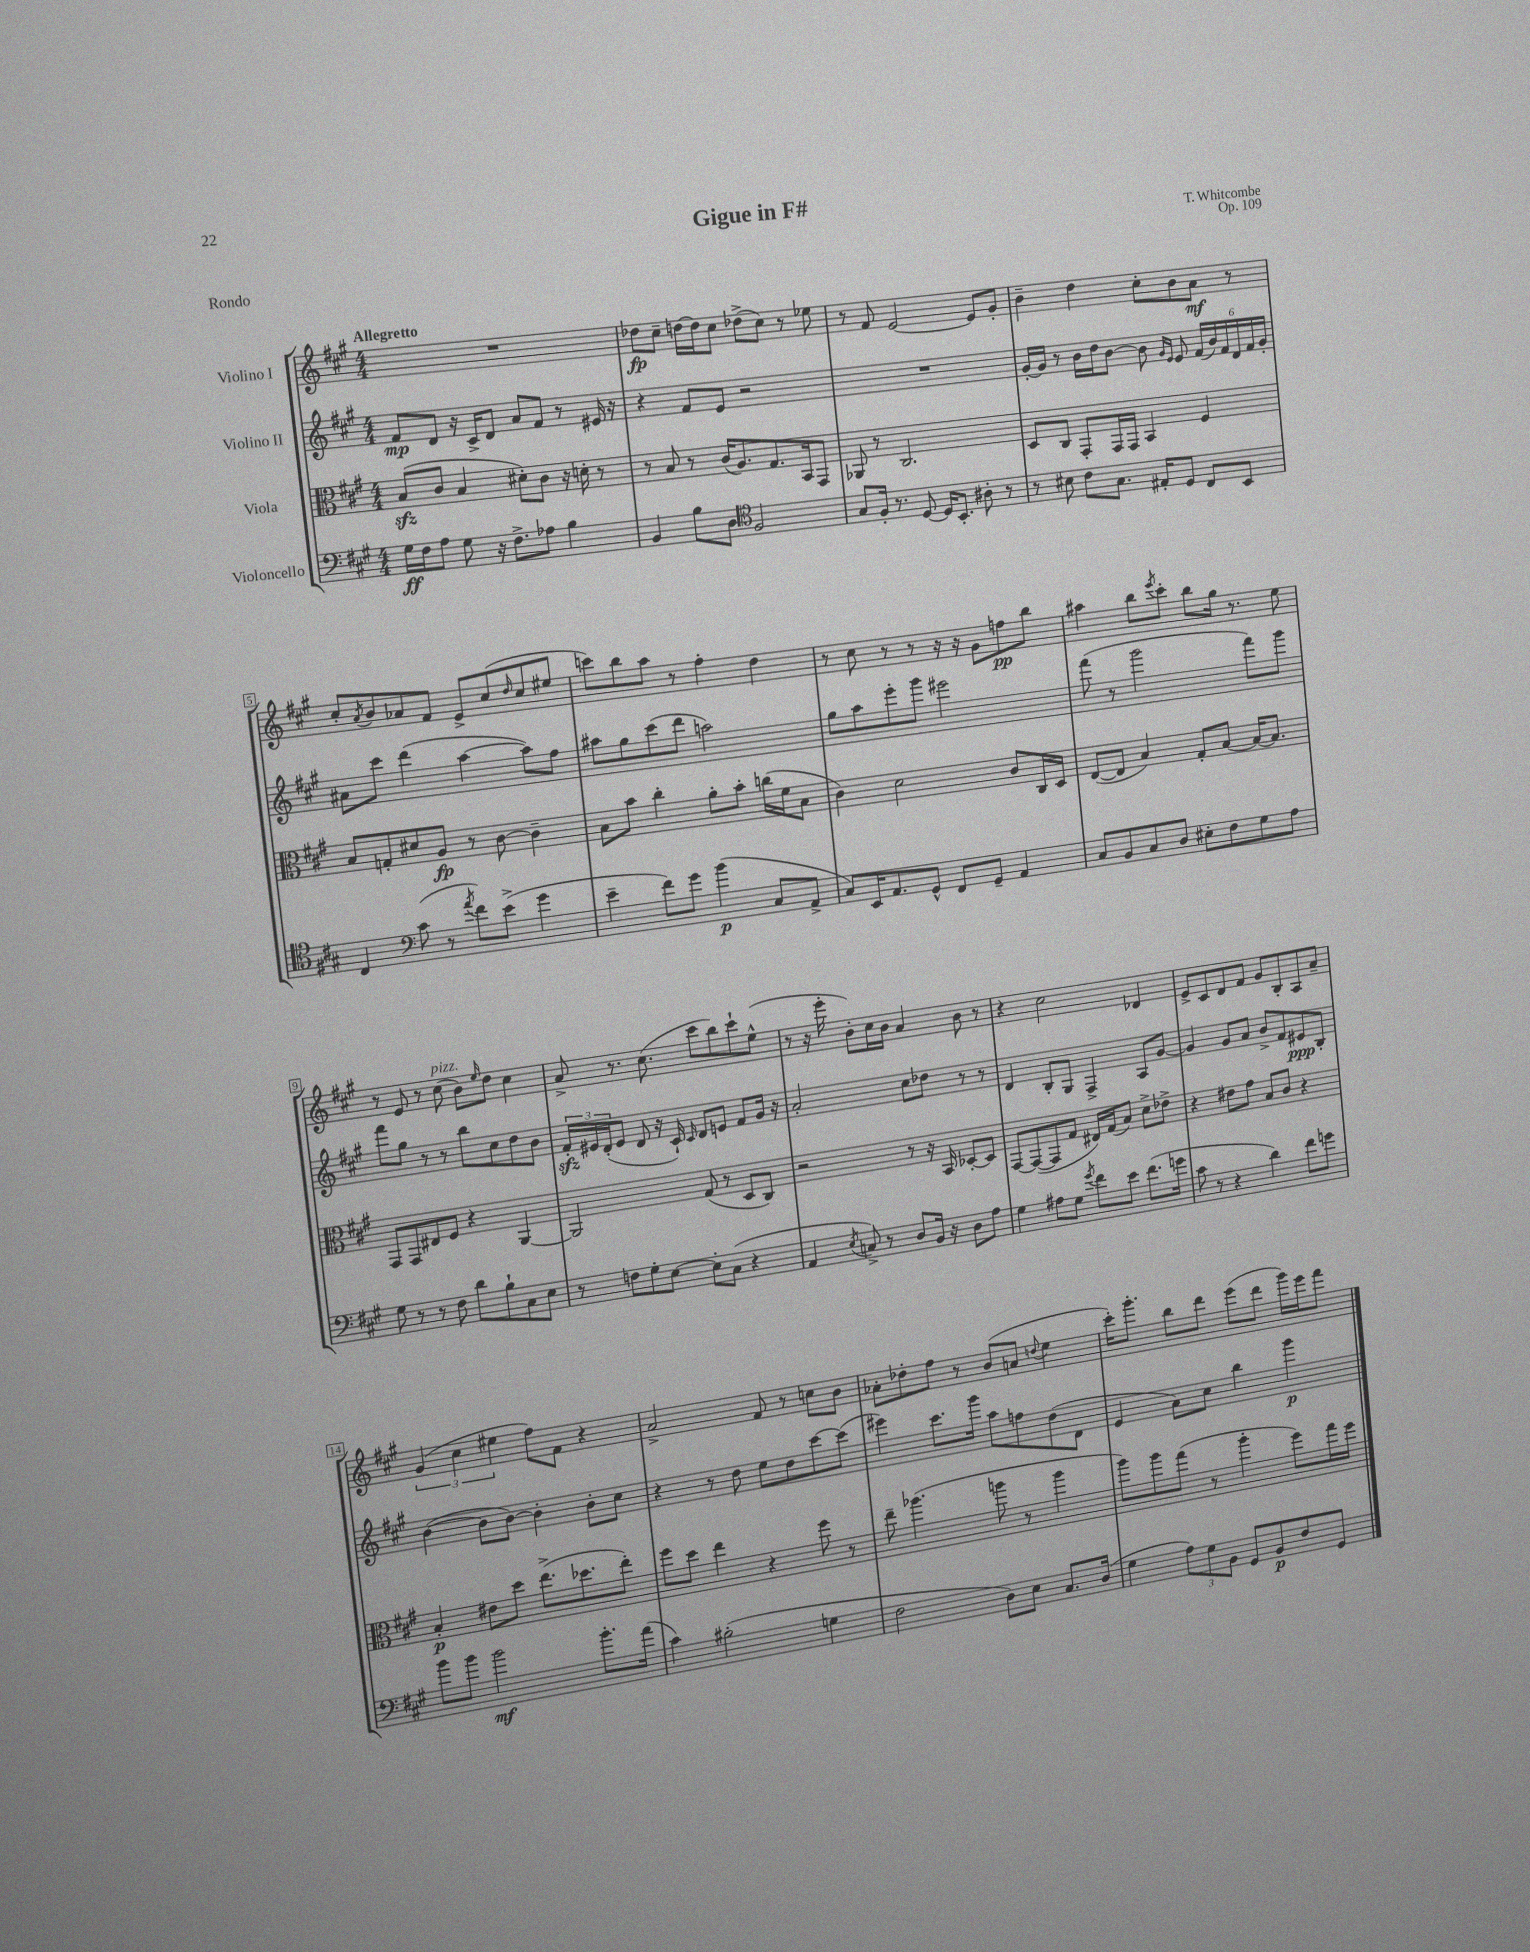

**kern	**kern	**kern	**kern
*staff4	*staff3	*staff2	*staff1
*clefF4	*clefC3	*clefG2	*clefG2
*k[f#c#g#]	*k[f#c#g#]	*k[f#c#g#]	*k[f#c#g#]
*M4/4	*M4/4	*M4/4	*M4/4
16G#	(8B	8f#	1r
16F#	.	.	.
8A	8c#	8d	.
8G#	4B	16r	.
.	.	16c#^	.
16r	.	8d	.
8.F#^	.	.	.
.	8d#')	8a	.
8A-	8c#	8f#	.
4B	16r	8r	.
.	16d'	.	.
.	8r	16e#	.
.	.	16r	.
=	=	=	=
4BB	8r	4r	8dd-
.	8B	.	8cc#~
8B	8r	8f#	[16dd
.	.	.	16dd]
8D	(16c#	8e	8cc#
.	8.A)	.	.
*clefC4	*	*	*
2F#	.	2r	(8dd-^
.	8.G#	.	8cc#)
.	.	.	8r
.	16BB	.	.
.	8GG#	.	8ee-
=	=	=	=
8G#	8AA-	1r	8r
16F#'	8r	.	8f#
8.r	.	.	.
.	2.C#	.	[2e
[8D	.	.	.
16D]	.	.	.
8.BB'	.	.	.
8A#'	.	.	8e]
8r	.	.	8g#'
=	=	=	=
8r	8D	[16g#'	4b~
.	.	16g#]	.
8B#	8C#	8r	.
8c#	8GG#'	16b	4dd
.	.	16dd	.
8.G#	16GG#	[8b	.
.	16GG#	.	.
.	4BB	8b]	8cc#'
16E#'	.	.	.
.	.	16qqg#	.
.	.	16qqe	.
8D	.	8e	8b
8C#	4F#	(24f#	8a
.	.	24b)	.
.	.	24f#	.
8BB	.	24d	8r
.	.	24f#	.
.	.	24g#'	.
=	=	=	=
4C#	8B	8a#	8cc#'
.	.	.	8qa
.	8G'	8ccc#	8b
*clefF4	*	*	*
(8c#	8d#	(4ddd	8a-
8r	8A	.	8f#
8qa	.	.	.
8f#)	8r	[4aa	8e^
(8e^	[8c#	.	(8cc#
.	.	.	16qqdd
4g#	4c#~]	8aa])	8cc#
.	.	8ff#	8ee#
=	=	=	=
4e~	8B	8aa#	8ccc)
.	8b	8gg#	8bb
8f#)	4cc#'	(8ccc#	8aa
8g#	.	8ddd	8r
(4b	8a'	2aa)	4ff#'
.	8b'	.	.
8C#	(16cc	.	4dd
.	16f#	.	.
8AA^	8B	.	.
=	=	=	=
8C#)	4c#)	8gg#	8r
16EE	.	8aa	8cc#
8.AA	.	.	.
.	2d	8eee'	8r
8GG#^^	.	8ggg#	8r
8FF#	.	2eee#	16r
.	.	.	16r
8GG#~	.	.	8g#
4AA	8c#	.	8ff
.	16C#	.	8bb
.	16D	.	.
=	=	=	=
8C#	([8E	(8fff#	4aa#
8BB	8E]	8r	.
8C#	4B)	2ggg#	8bb
.	.	.	8qeee
8D	.	.	8ccc#'
8E#'	8G#'	.	8bb
8F#	[8B	.	16gg#
.	.	.	8.r
8G#	16B_	8fff#)	.
.	8.B]	.	.
8A	.	8ggg#	8ee
=	=	=	=
8G#	8GG#	8fff#	8r
8r	8GG#	8gg#	8e
8r	8E#	8r	8r
8F#	8F#	8r	(8cc#
8d	4r	8bb	8b)
.	.	.	16qqee
8B`	.	8cc#	8dd
8C#	[4AA	8dd	4cc#
8E	.	8b	.
=	=	=	=
8r	2AA]	24f#'	8a^
.	.	24e#	.
.	.	(24d'	.
8F	.	8e#	8.r
8G#'	.	8d	.
.	.	.	(8.cc#
[8E	.	16r	.
.	.	16c#`)	.
.	.	16qqc#	.
8E']	(8G#	8d	8ccc#
(8C#	8r	8e	8bb)
4r	8D	8f#	8ccc#`
.	8C#)	16g#	(8ee^^
.	.	16r	.
=	=	=	=
4AA	2r	2a'	8r
.	.	.	16r
.	.	.	16eee'
8qE	.	.	.
8C^)	.	.	8b')
8r	.	.	16cc#
.	.	.	16b
8D	8r	8cc#	4a
16BB	16r	8dd-	.
16r	16BB	.	.
8D	[8D-'	8r	8b
8A	8D-]	8r	8r
=	=	=	=
4G#	[8GG#	4d	4r
.	(8GG#_	.	.
8A#	8GG#]	8B'	2cc#
8G#	8G#	8G#	.
8qg#	.	.	.
8f#	16E#)	4F#^	.
.	(16G#	.	.
8e	8B)	.	.
(8.f#	8d^	8A	4d-
.	8e-^	[8g#	.
16g	.	.	.
=	=	=	=
8c#	4r	4g#]	8e^
8r	.	.	8c#
4r	8e#	8g#	8d
.	8g#	8a	8f#
4d)	8B	8b^	8g#
.	8c#	8f#	8B'
8f#	4r	8e#	8A
8g	.	8B'	8a~
=	=	=	=
8b	4B'	([4b	(6g#
8b	.	.	.
.	.	.	6cc#
2b	8e#	8b]	.
.	.	.	6ee#
.	8dd	[8b)	.
.	(8.ee^	4b']	8ff#)
.	.	.	8f#
.	8.dd-	.	.
8.b'	.	8b'	4r
.	8ee')	8cc#	.
(16a	.	.	.
=	=	=	=
4c#)	8ff#	4r	2a^
.	8dd	.	.
(2B#'	4ee	8r	.
.	.	8dd	.
.	4r	8ee	8f#
.	.	8dd	8r
4G	8ff#	[8ccc#	8cc
.	8r	(8ccc#]	8b
=	=	=	=
2F#	8ee~	4eee#)	8a-'
.	(4.aa-	.	8dd-'
.	.	8.ccc#	8ff#
.	.	.	8r
.	.	16ggg#	.
8D)	8aa	8aa	(8b
8E	8r	8ff	8a
.	.	.	8qqdd
8.C#	4aa	(8dd	4ee
.	.	8d	.
(16D	.	.	.
=	=	=	=
4G#	8aa)	4e	16ccc#')
.	.	.	8.ggg#'
.	8aa	.	.
12A)	(8gg#	8a)	8bb
12G#	.	.	.
.	8r	8cc#	8ddd
12BB	.	.	.
8GG#	4aa'	4bb	(8eee
8BB	.	.	8ddd
8F#	8ff#)	4ggg#	16ggg#)
.	.	.	16eee
8GG#	16gg#	.	8fff#
.	16ff#	.	.
==	==	==	==
*-	*-	*-	*-
